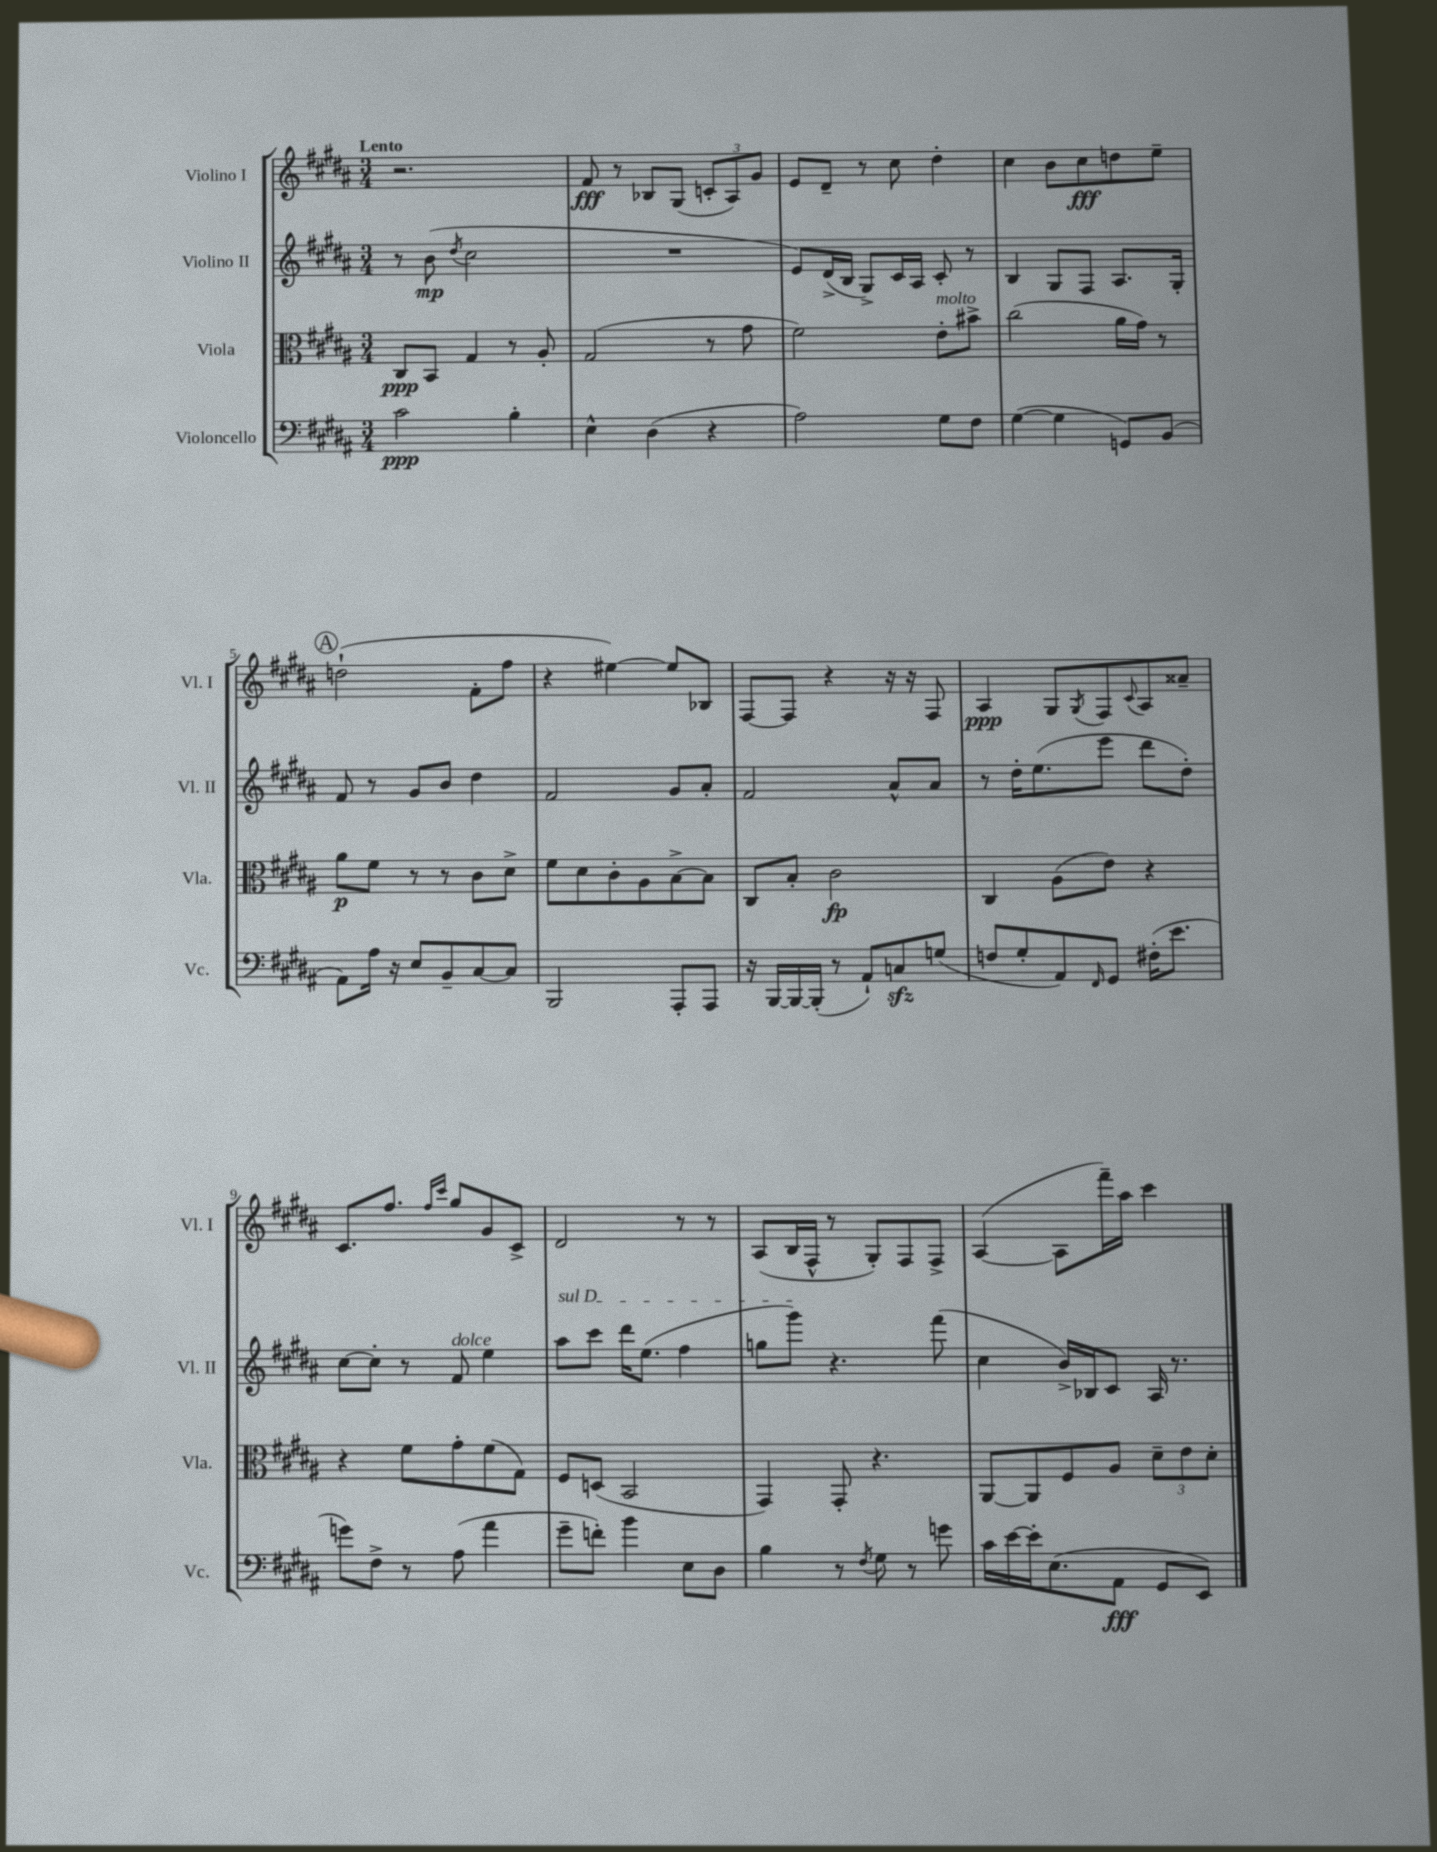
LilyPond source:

<<
\new StaffGroup <<
\new Staff = "s0" \with { instrumentName = "Violino I" shortInstrumentName = "Vl. I" } {
    \clef treble \key b \major \numericTimeSignature \time 3/4 \tempo "Lento"
    r2. |
    fis'8\fff r8 bes8 gis8( \tuplet 3/2 { c'8-. ais8) gis'8 } |
    e'8 dis'8-- r8 cis''8 dis''4-. |
    cis''4 b'8 cis''8\fff d''8 e''8-- |
    \mark \markup { \circle "A" } d''2-!( fis'8-. fis''8 |
    r4 eis''4~) eis''8 bes8 |
    fis8~ fis8 r4 r16 r16 fis8 |
    ais4\ppp gis8 \acciaccatura { gis8 } fis8 \appoggiatura { cis'8 } ais8 aisis'8-- |
    cis'8. fis''8. \grace { fis''16 cis'''16 } gis''8 gis'8 cis'8-> |
    dis'2 r8 r8 |
    ais8( b16 fis16-^ r8 gis8-.) fis8 fis8-> |
    ais4~( ais8 fis'''16--) ais''16 cis'''4 \bar "|." |
}
\new Staff = "s1" \with { instrumentName = "Violino II" shortInstrumentName = "Vl. II" } {
    \clef treble \key b \major \numericTimeSignature \time 3/4
    r8 b'8\mp( \acciaccatura { dis''8 } cis''2 |
    R2. |
    e'8) dis'16->( b16 gis8->) cis'16 ais16 cis'8-. r8 |
    b4 gis8 fis8 ais8. gis16-. |
    \mark \markup { \circle "A" } fis'8 r8 gis'8 b'8 dis''4 |
    fis'2 gis'8 ais'8-. |
    fis'2 ais'8-^ ais'8 |
    r8 dis''16-. e''8.( e'''8 dis'''8 dis''8-.) |
    cis''8~ cis''8-. r8 fis'8^\markup { \italic "dolce" } e''4 |
    \once \override TextSpanner.bound-details.left.text = \markup { \italic "sul D" } ais''8\startTextSpan cis'''8 dis'''16 e''8.( fis''4 |
    g''8 gis'''8\stopTextSpan) r4. fis'''8( |
    cis''4 b'16->) bes16 cis'8 ais16 r8. \bar "|." |
}
\new Staff = "s2" \with { instrumentName = "Viola" shortInstrumentName = "Vla." } {
    \clef alto \key b \major \numericTimeSignature \time 3/4
    cis8\ppp b,8 gis4 r8 ais8-. |
    gis2( r8 gis'8 |
    fis'2) e'8-.^\markup { \italic "molto" } bis'8-> |
    cis''2( ais'16 gis'16) r8 |
    \mark \markup { \circle "A" } ais'8\p fis'8 r8 r8 cis'8 dis'8-> |
    fis'8 dis'8 cis'8-. ais8 b8~-> b8 |
    cis8 b8-. cis'2\fp |
    cis4 ais8( e'8) r4 |
    r4 fis'8 gis'8-. fis'8( gis8) |
    fis8 d8( b,2 |
    gis,4) gis,8-. r4. |
    ais,8~ ais,8 fis8 ais8 \tuplet 3/2 { dis'8-- e'8 dis'8-. } \bar "|." |
}
\new Staff = "s3" \with { instrumentName = "Violoncello" shortInstrumentName = "Vc." } {
    \clef bass \key b \major \numericTimeSignature \time 3/4
    cis'2\ppp b4-. |
    e4-^ dis4( r4 |
    ais2) gis8 fis8 |
    gis4~( gis4 g,8) b,8( |
    \mark \markup { \circle "A" } ais,8) ais16 r16 e8 b,8-- cis8~ cis8 |
    b,,2 ais,,8-. ais,,8 |
    r16 b,,16~ b,,16~ b,,16-.( r8 ais,8-!) c8\sfz g8( |
    f8 gis8-. ais,8) \grace { fis,16 } gis,8 fis16-.( e'8. |
    g'8) fis8-> r8 ais8( ais'4 |
    gis'8-- f'8-.) b'4 e8 dis8 |
    b4 r8 \acciaccatura { fis8 } gis8 r8 g'8 |
    cis'16 e'16~ e'16-. e8.( ais,8\fff gis,8 e,8) \bar "|." |
}
>>
>>
